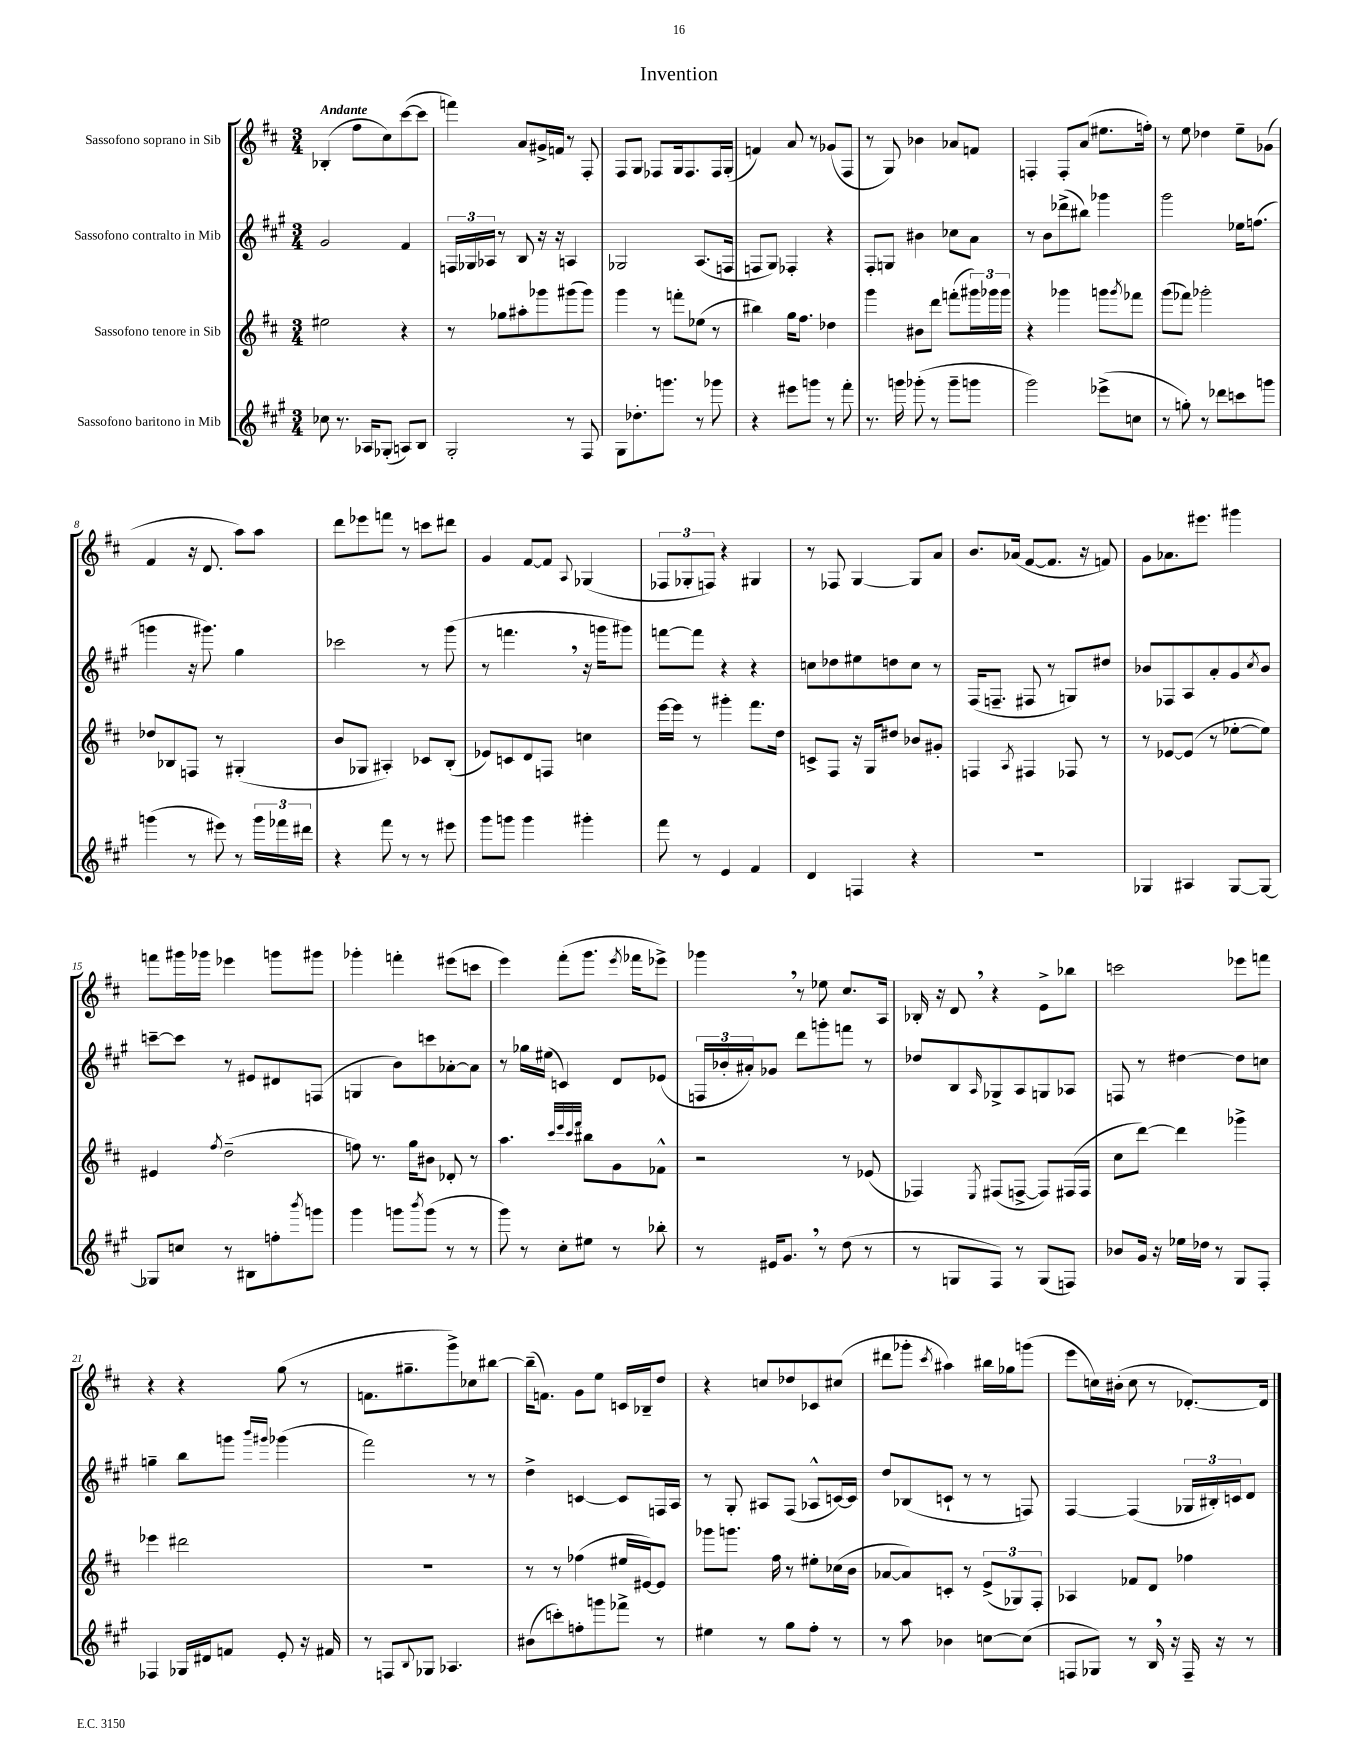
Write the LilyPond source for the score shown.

\header { title = "Invention" }
<<
\new StaffGroup <<
\new Staff = "s0" \with { instrumentName = "Sassofono soprano in Sib" } {
    \clef treble \key d \major \numericTimeSignature \time 3/4 \tempo "Andante"
    bes4-.( fis''8 cis''8) cis'''8~( cis'''8 |
    f'''4) a'8 gis'16-> f'16 r8 fis8-. |
    fis8 g8 fes8 g16 fes8. fes16 g16-.( |
    f'4) a'8 r8 ges'8( fis8 |
    r8 g8) bes'4 aes'8 f'8 |
    f4-. f8-. a'8( eis''8. f''16-.) |
    r8 e''8 des''4 e''8-- ges'8( |
    fis'4 r16 d'8. a''8) a''8 |
    d'''8 ees'''8 f'''8 r8 c'''8 dis'''8 |
    g'4 fis'8~ fis'8 \appoggiatura { a8 } ges4( |
    \tuplet 3/2 { fes8 ges8-. f8) } r4 gis4 |
    r8 fes8 g4~ g8 a'8 |
    b'8. aes'16( fis'8~ fis'8. r16 f'8) |
    g'8 aes'8. eis'''8. gis'''4 |
    f'''8 gis'''16 ges'''16 ees'''4 g'''8 gis'''8 |
    ges'''4-. f'''4-. eis'''8( c'''8 |
    e'''4) fis'''8-.( g'''8. \acciaccatura { e'''8 } fes'''16 ees'''8->) |
    ges'''4 \breathe r8 ees''8 cis''8. a16 |
    bes16-. r16 d'8 \breathe r4 e'8-> bes''8 |
    c'''2 ees'''8 f'''8 |
    r4 r4 g''8( r8 |
    f'8. gis''8.-- g'''8->) ces''8 bis''8~ |
    bis''16--( f'8.) g'8 e''8 c'16 bes16-- d''8 |
    r4 c''8 des''8 ces'8 cis''8( |
    dis'''8 ges'''8-. \acciaccatura { cis'''8 } ais''4) bis''16 ges''16 g'''8( |
    e'''8 c''16) bis'16-.( c''8 r8 des'8.~-.) des'16 \bar "|." |
}
\new Staff = "s1" \with { instrumentName = "Sassofono contralto in Mib" } {
    \clef treble \key a \major \numericTimeSignature \time 3/4
    gis'2 fis'4 |
    \tuplet 3/2 { f16 ges16 aes16 } r8 b8 r16 r16 a4 |
    ges2 a8.( f16 |
    f8 gis8) fes4-. r4 |
    fis8-. g8 bis'4 ces''8 a'8 |
    r8 b'8 des'''8->( bis''8) ges'''4 |
    gis'''2 ees''16 f''8.( |
    g'''4 r16 gis'''8.) gis''4 |
    ces'''2 r8 gis'''8( |
    r8 f'''4. \breathe r16 g'''16 gis'''8) |
    f'''8~ f'''8 r4 r4 |
    c''8 des''8 eis''8 d''8 c''8 r8 |
    fis16( f8.-- fis8 r8 g8) dis''8 |
    bes'8 fes8 a8 a'8-. gis'8 \acciaccatura { cis''8 } bes'8 |
    c'''8~-- c'''8 r8 eis'8 dis'8 f8( |
    g4 b'8) c'''8 aes'8~-. aes'8 |
    r8 ges''16 eis''16( c'4) d'8 ees'8( |
    \tuplet 3/2 { f16 bes'16-. ais'16-.) } ges'8 d'''8 g'''8-. f'''8 r8 |
    des''8 b8 \grace { a16 } ges8-> a8 g8 aes8 |
    f8 r8 dis''4~ dis''8 c''8 |
    g''4-- b''8 g'''8 \grace { b'''16 gis'''16 } ges'''4( |
    fis'''2) r8 r8 |
    d''4-> c'4~ c'8 f16 a16 |
    r8 gis8-. ais8 fis8( aes8-^ c'16~) c'16 |
    d''8 bes8( c'8-! r8 r8 f8) |
    fis4~ fis4( \tuplet 3/2 { ges16 bis16-.) c'16 } d'8 \bar "|." |
}
\new Staff = "s2" \with { instrumentName = "Sassofono tenore in Sib" } {
    \clef treble \key d \major \numericTimeSignature \time 3/4
    eis''2 r4 |
    r8 ges''8 ais''8-. ges'''8 gis'''8( gis'''8) |
    g'''4 r8 f'''8-. ees''8( r8 |
    bis''4) g''16 fis''8. des''4 |
    g'''4 bis'8 d'''8 f'''8-.( \tuplet 3/2 { gis'''16) ges'''16 ges'''16 } |
    r4 ges'''4 g'''8 \acciaccatura { g'''8 } fes'''8 |
    g'''8( fes'''8) ges'''2-. |
    des''8 bes8 f8 r8 gis4-.( |
    b'8 ges8 ais4-.) ces'8 b8-.( |
    ees'8) c'8 d'8 f8 c''4 |
    e'''16~ e'''16 r8 gis'''4-. fis'''8. d''16 |
    c'8-> fis8 r16 g16 dis''8 bes'8 gis'8-. |
    f4 \acciaccatura { a8 } fis4 fes8 r8 |
    r8 ees'8~ ees'8( r8 ees''8~-. ees''8) |
    eis'4 \acciaccatura { fis''8 } d''2--( |
    f''8) r8. g''16 bis'8 des'8-. r8 |
    a''4. \grace { cis'''32 e'''32 cis'''32 fis'''32 } bis''8 g'8 fes'8-^ |
    r2 r8 ees'8( |
    fes4) \acciaccatura { e8 } fis8( f8~-> f8) fis16( fis16 |
    cis''8 d'''8~) d'''4 ges'''4-> |
    ees'''4 dis'''2 |
    R2. |
    r8 r8 fes''4( eis''16 eis'16~) eis'8 |
    ges'''8 g'''8. fis''16 r8 eis''8-. ces''16( b'16 |
    aes'8~ aes'8) c'8-. r8 \tuplet 3/2 { e'8->( ges8) fis8-. } |
    aes4 fes'8 d'8 fes''4 \bar "|." |
}
\new Staff = "s3" \with { instrumentName = "Sassofono baritono in Mib" } {
    \clef treble \key a \major \numericTimeSignature \time 3/4
    ces''8 r8. aes16 ges8-.( a8) b8 |
    gis2-. r8 fis8 |
    gis8 des''8.-. g'''8. r8 ges'''8 |
    r4 eis'''8 g'''8 r8 fis'''8-. |
    r8. g'''16 ges'''8-.( r8 ges'''8-- g'''8 |
    gis'''2) ees'''8->( c''8 |
    r8 g''8-.) r8 des'''8 c'''8 g'''8 |
    g'''4( r8 eis'''8) r8 \tuplet 3/2 { g'''16 fes'''16 dis'''16 } |
    r4 fis'''8 r8 r8 eis'''8 |
    gis'''8 g'''8 g'''4 gis'''4-. |
    fis'''8 r8 e'4 fis'4 |
    d'4 f4 r4 |
    R2. |
    ges4 ais4 ges8~ ges8~ |
    ges8 c''8 r8 bis8 f''8-. \acciaccatura { b'''8 } g'''8 |
    gis'''4 g'''8 \acciaccatura { b'''8 } g'''8( r8 r8 |
    gis'''8) r8 cis''8-. eis''8 r8 bes''8-. |
    r8 eis'16 gis'8. \breathe r8 d''8( r8 |
    r8 g8 fis8) r8 g8( f8) |
    bes'8 gis'16 r16 ees''16 des''16 r8 gis8 fis8-. |
    fes4 ges16 dis'16 f'8 e'8-. r16 fis'16 |
    r8 f8 \appoggiatura { b8 } ges8 aes4. |
    bis'8( c'''8-.) f''8-. g'''8 fes'''8-> r8 |
    eis''4 r8 gis''8 fis''8-. r8 |
    r8 a''8 bes'4 c''8~ c''8( |
    f8 ges8) r8 b16 \breathe r16 f16-- r16 r8 \bar "|." |
}
>>
>>
